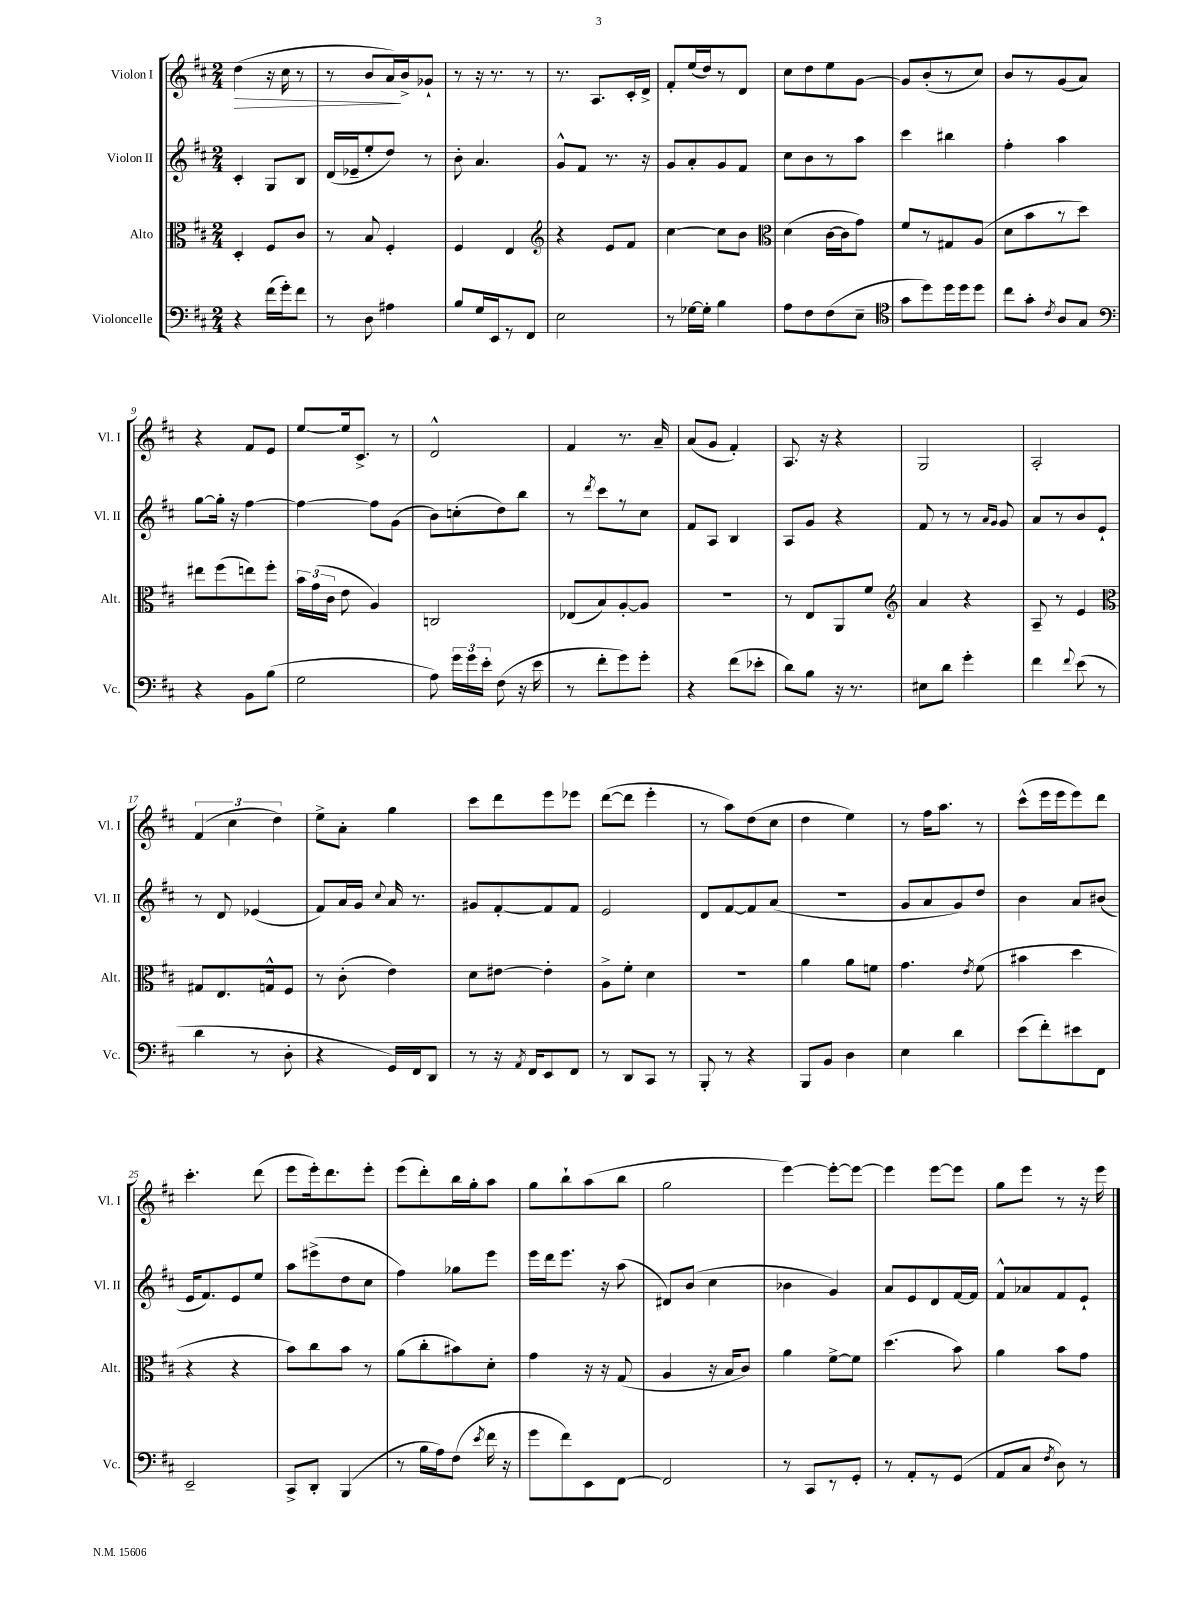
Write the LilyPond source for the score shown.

<<
\new StaffGroup <<
\new Staff = "s0" \with { instrumentName = "Violon I" shortInstrumentName = "Vl. I" } {
    \clef treble \key d \major \numericTimeSignature \time 2/4
    \autoBeamOff d''4\>( r16 cis''16 r8 |
    r8 b'8[ a'16\!) b'16-> ges'8]-! |
    r8 r16 r8. r8 |
    r8. a8.[ cis'16-. d'16]-> |
    fis'8[-. e''16( d''16) r8 d'8] |
    cis''8[ d''8 e''8 g'8]~ |
    g'8[ b'8-.( r8 cis''8]) |
    b'8[ r8 g'8( a'8]) |
    r4 fis'8[ e'8] |
    e''8[~ e''16 cis'8.]-> r8 |
    d'2-^ |
    fis'4 r8. a'16-- |
    a'8[( g'8] fis'4-.) |
    a8. r16 r4 |
    g2 |
    a2-. |
    \tuplet 3/2 { fis'4( cis''4 d''4) } |
    e''8[-> a'8]-. g''4 |
    cis'''8[ d'''8 e'''8 ees'''8] |
    d'''8[~( d'''8] e'''4-. |
    r8 a''8[) d''8( cis''8] |
    d''4 e''4) |
    r8 fis''16[ a''8.] r8 |
    cis'''8[-^( e'''16 e'''16 e'''8) d'''8] |
    cis'''4.-. d'''8( |
    e'''8[ e'''16-.) d'''8. e'''8]-. |
    e'''8[( d'''8-.) b''16 g''16-. a''8] |
    g''8[ b''8-! a''8( b''8] |
    g''2 |
    e'''4~) e'''8[~-. e'''8]~ |
    e'''4 e'''8[~ e'''8] |
    g''8[ e'''8] r8 r16 e'''16 \bar "|." |
}
\new Staff = "s1" \with { instrumentName = "Violon II" shortInstrumentName = "Vl. II" } {
    \clef treble \key d \major \numericTimeSignature \time 2/4
    \autoBeamOff cis'4-. g8[ b8] |
    d'16[( ees'16-- e''8-. d''8]) r8 |
    b'8-. a'4. |
    g'8[-^ fis'8] r8. r16 |
    g'8[ a'8-. g'8 fis'8] |
    cis''8[ b'8 r8 a''8] |
    cis'''4 bis''4 |
    fis''4-. a''4 |
    g''8[~ g''16]-. r16 fis''4~ |
    fis''4~ fis''8[ g'8]( |
    b'8[) c''8-.( d''8) b''8] |
    r8 \acciaccatura { d'''8 } cis'''8[ r8 cis''8] |
    fis'8[ a8] b4 |
    a8[ g'8] r4 |
    fis'8 r8 r8 \grace { a'16[ g'16] } g'8 |
    a'8[ r8 b'8 e'8]-! |
    r8 d'8 ees'4( |
    fis'8[) a'16 g'16] \appoggiatura { cis''8 } a'16 r8. |
    gis'8[ fis'8~-. fis'8 fis'8] |
    e'2 |
    d'8[ fis'8~ fis'8 a'8]( |
    R2 |
    g'8[ a'8 g'8) d''8] |
    b'4 a'8[ bis'8]( |
    e'16[ fis'8.) e'8 e''8] |
    a''8[ eis'''8->( d''8 cis''8] |
    fis''4) ges''8[ e'''8] |
    e'''16[ d'''16 e'''8.] r16 a''8( |
    dis'8[) b'8]( cis''4 |
    bes'4 g'4) |
    a'8[ e'8 d'8 fis'16~ fis'16] |
    fis'8[-^ aes'8 fis'8 e'8]-! \bar "|." |
}
\new Staff = "s2" \with { instrumentName = "Alto" shortInstrumentName = "Alt." } {
    \clef alto \key d \major \numericTimeSignature \time 2/4
    \autoBeamOff d4-. fis8[ cis'8] |
    r8 b8 fis4-. |
    fis4 e4 |
    \clef treble r4 e'8[ fis'8] |
    cis''4~ cis''8[ b'8] |
    \clef alto d'4( cis'16[~ cis'16 g'8]) |
    fis'8[ r8 gis8 a8]( |
    d'8[ b'8 r8 d''8]) |
    eis''8[ fis''8( e''8) fis''8]-. |
    \tuplet 3/2 { b'16[ g'16( cis'16] } e'8 a4) |
    c2 |
    ees8[( b8) a8~-. a8] |
    r2 |
    r8 e8[ a,8 fis'8] |
    \clef treble a'4 r4 |
    a8-- r8 e'4 |
    \clef alto gis8[ e8. g16-^ fis8] |
    r8 cis'8-.( e'4) |
    d'8[ eis'8]~ eis'4-. |
    a8[-> fis'8]-. d'4 |
    R2 |
    a'4 a'8[ f'8] |
    g'4. \acciaccatura { e'8 } fis'8( |
    bis'4 d''4 |
    r4 r4 |
    b'8[) cis''8 b'8] r8 |
    a'8[( cis''8-. bis'8) d'8]-. |
    g'4 r16 r16 g8( |
    a4 r16 b16[ cis'8]) |
    a'4 fis'8[~-> fis'8] |
    d''4.( b'8) |
    a'4 b'8[ g'8] \bar "|." |
}
\new Staff = "s3" \with { instrumentName = "Violoncelle" shortInstrumentName = "Vc." } {
    \clef bass \key d \major \numericTimeSignature \time 2/4
    \autoBeamOff r4 fis'16[( g'16-.) fis'8] |
    r8 d8 ais4 |
    b8[ g16 e,16 r8 fis,8] |
    e2 |
    r8 ges16[~ ges16]-. b4 |
    a8[ fis8 fis8( e8]-- |
    \clef tenor g'8[ d''8) d''16 d''16 d''8] |
    cis''8[ g'8]-. \acciaccatura { cis'8 } a8[ g8] |
    \clef bass r4 b,8[ b8]( |
    g2 |
    a8) \tuplet 3/2 { g'16[ g'16 e'16]-. } fis8( r16 e'16 |
    r8 fis'8[-. g'8) g'8]-. |
    r4 fis'8[( ees'8]-. |
    d'8[) b8] r16 r8. |
    eis8[ d'8] g'4-. |
    fis'4 \appoggiatura { fis'8 } e'8( r8 |
    d'4 r8 d8-. |
    r4 g,16[) fis,16 d,8] |
    r8 r16 \acciaccatura { a,8 } fis,16[ e,8 fis,8] |
    r8 d,8[ cis,8] r8 |
    b,,8-. r8 r4 |
    b,,8[ b,8] d4 |
    e4 d'4 |
    e'8[( fis'8-.) eis'8 fis,8] |
    e,2-- |
    cis,8[-> d,8]-. b,,4( |
    r8 b16[ a16) fis8]( \acciaccatura { e'8 } fis'16 r16 |
    g'8[ fis'8) e,8 fis,8]~ |
    fis,2 |
    r8 cis,8[ r8 g,8]-. |
    r8 a,8[-. r8 g,8]( |
    a,8[ cis8] \acciaccatura { fis8 } d8) r8 \bar "|." |
}
>>
>>
